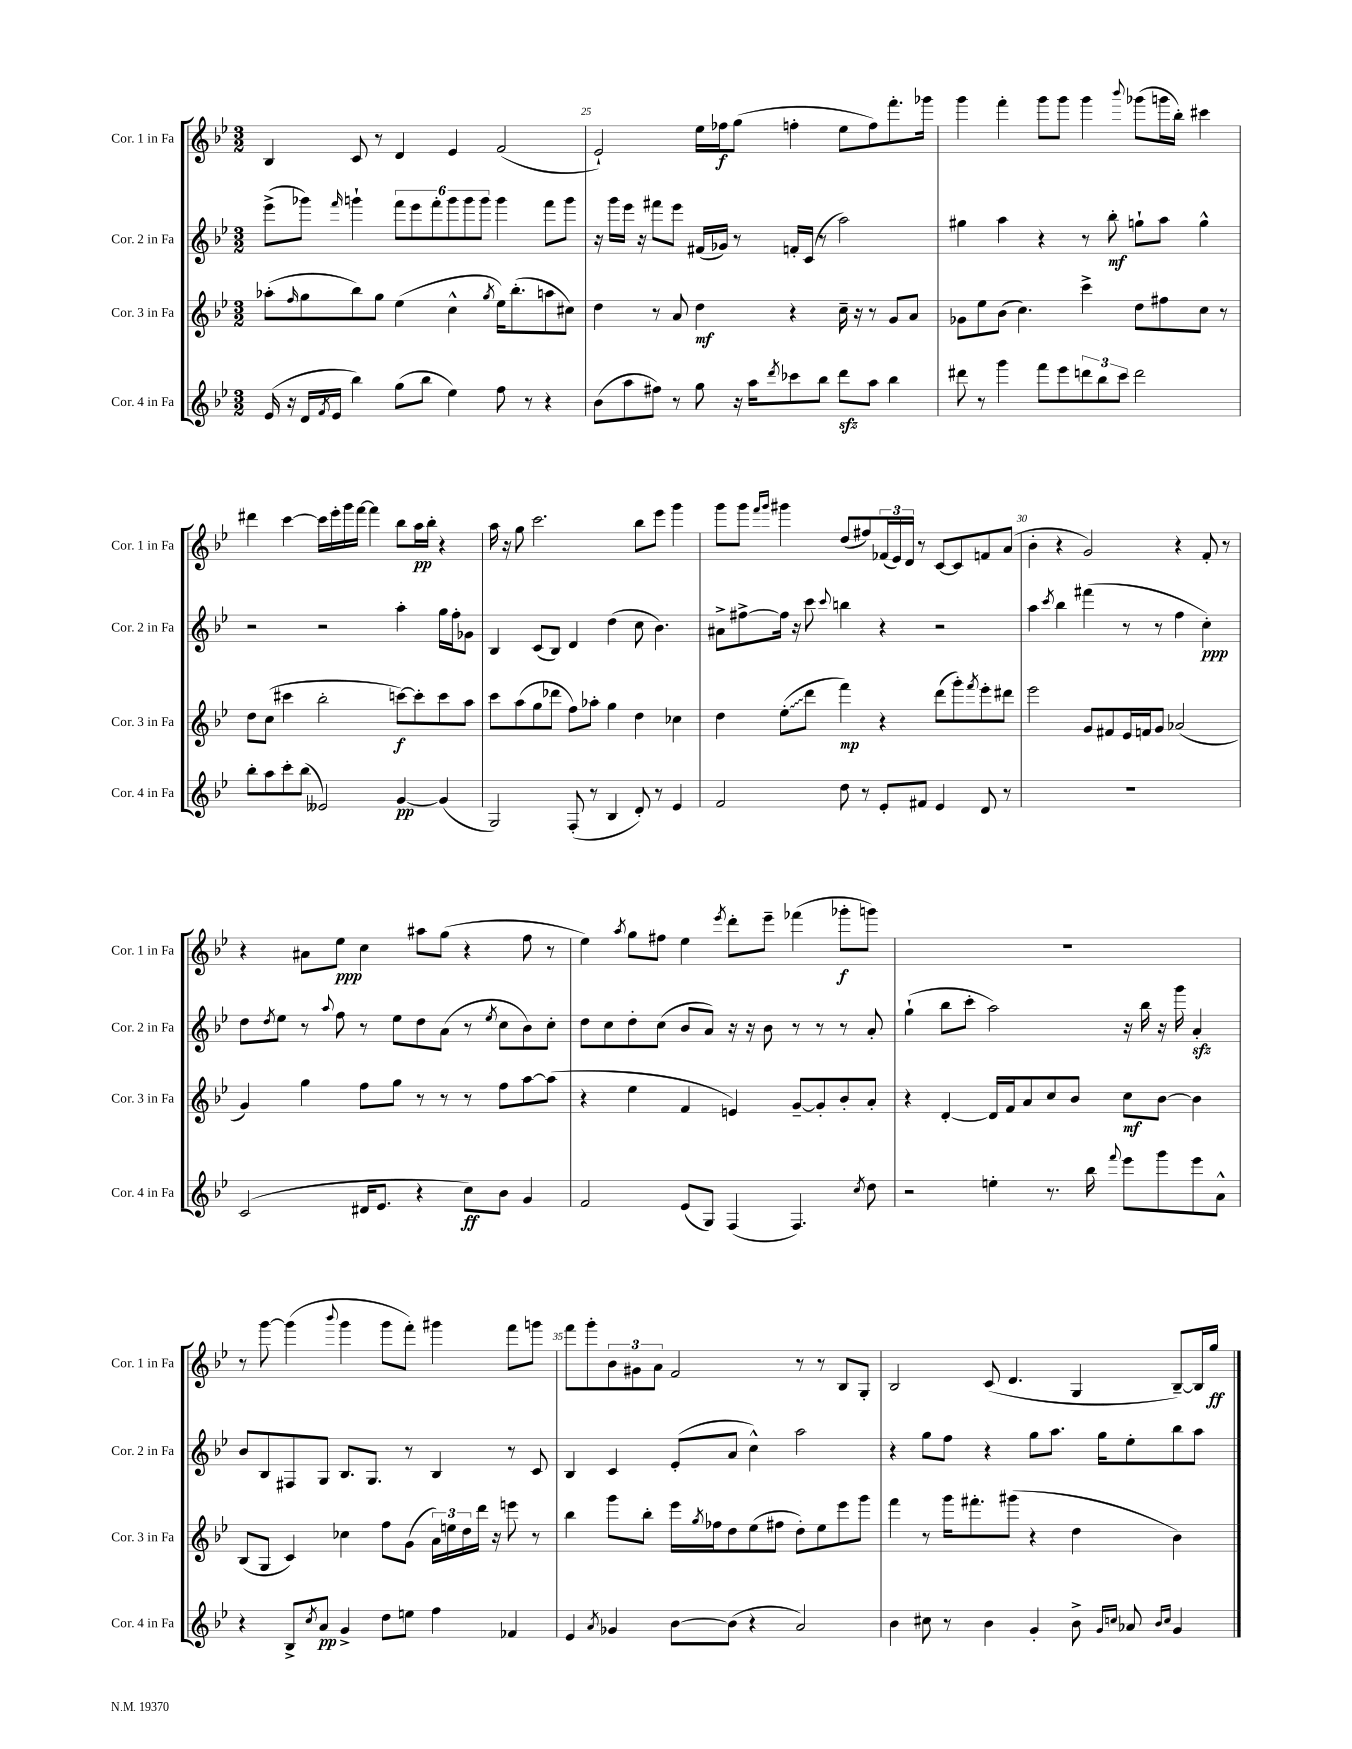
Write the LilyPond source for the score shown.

<<
\new StaffGroup <<
\new Staff = "s0" \with { instrumentName = "Cor. 1 in Fa" shortInstrumentName = "Cor. 1 in Fa" } {
    \clef treble \key bes \major \numericTimeSignature \time 3/2
    bes4 c'8 r8 d'4 ees'4 f'2( |
    ees'2-!) ees''16 fes''16\f g''8( f''4-. ees''8 f''8) f'''8.-. ges'''16 |
    g'''4 f'''4-. g'''8 g'''8 g'''4 \appoggiatura { bes'''8 } ges'''8( g'''16 bes''16-.) cis'''4 |
    dis'''4 c'''4~ c'''16 ees'''16-. g'''16 f'''16~ f'''4 bes''8 a''16\pp bes''16-. r4 |
    a''16 r16 g''8 c'''2. bes''8 ees'''8 g'''4 |
    g'''8 g'''8 \grace { f'''16 g'''16 } gis'''4 d''8( fis''8) \tuplet 3/2 { fes'16( ees'16) d'16 } r8 c'8~ c'8 f'8 a'8( |
    bes'4-. r4 g'2) r4 f'8-. r8 |
    r4 ais'8 ees''8\ppp c''4 ais''8 g''8( r4 f''8 r8 |
    ees''4) \acciaccatura { a''8 } g''8 fis''8 ees''4 \acciaccatura { ees'''8 } d'''8-. ees'''8-- fes'''4( ges'''8-.\f g'''8) |
    R1. |
    r8 g'''8~ g'''4( \appoggiatura { bes'''8 } g'''4 g'''8 f'''8-.) gis'''4 f'''8 g'''8 |
    f'''8 g'''8-. \tuplet 3/2 { bes'8 gis'8 a'8 } f'2 r8 r8 bes8 g8-. |
    bes2 c'8( d'4. g4 bes8~--) bes16 g''16\ff \bar "|." |
}
\new Staff = "s1" \with { instrumentName = "Cor. 2 in Fa" shortInstrumentName = "Cor. 2 in Fa" } {
    \clef treble \key bes \major \numericTimeSignature \time 3/2
    ees'''8->( ges'''8) \grace { f'''16 } g'''4-! \tuplet 6/4 { f'''8 ees'''8 f'''8-. g'''8 g'''8 g'''8 } g'''4 f'''8 g'''8 |
    r16 g'''16 ees'''16 r16 fis'''8 ees'''8 fis'16( ges'16) r8 f'16-. c'16( r8 a''2) |
    gis''4 a''4 r4 r8 bes''8-.\mf g''8-! a''8 g''4-^ |
    r2 r2 a''4-. g''16 f''16-. ges'8 |
    bes4 c'8( bes8) d'4 d''4( c''8 bes'4.) |
    ais'8-> fis''8~-> fis''16 r16 c'''8 \appoggiatura { c'''8 } b''4 r4 r2 |
    a''4 \acciaccatura { c'''8 } bes''4 fis'''4( r8 r8 f''4 c''4-.\ppp) |
    d''8 \acciaccatura { d''8 } ees''8 r8 \appoggiatura { a''8 } f''8 r8 ees''8 d''8 a'8( r8 \acciaccatura { ees''8 } c''8 bes'8) c''8-. |
    d''8 c''8 d''8-. c''8( bes'8 a'8) r16 r16 bes'8 r8 r8 r8 a'8-. |
    g''4-!( bes''8 c'''8-. a''2) r16 bes''16 r16 g'''16 a'4-.\sfz |
    bes'8 bes8 fis8 g8 bes8. g8. r8 bes4 r8 c'8 |
    bes4 c'4 ees'8-.( a'8 c''4-^) a''2 |
    r4 g''8 f''8 r4 g''8 a''8. g''16 ees''8-. bes''8 a''8 \bar "|." |
}
\new Staff = "s2" \with { instrumentName = "Cor. 3 in Fa" shortInstrumentName = "Cor. 3 in Fa" } {
    \clef treble \key bes \major \numericTimeSignature \time 3/2
    aes''8-.( \grace { f''16 } g''8 bes''8) g''8 ees''4( c''4-^ \acciaccatura { g''8 } ees''16) bes''8.-.( a''8 cis''8) |
    d''4 r8 a'8 d''4\mf r4 c''16-- r16 r8 g'8 a'8 |
    ges'8 ees''8 bes'8( c''4.) c'''4-> d''8 fis''8 c''8 r8 |
    d''8 c''8( cis'''4 bes''2-. c'''8~\f) c'''8-. c'''8 a''8 |
    c'''8 a''8( g''8 des'''8 f''8) aes''8-. g''4 d''4 ces''4 |
    d''4 \once \override Glissando.style = #'zigzag ees''8-.\glissando( d'''8 f'''4\mp) r4 d'''8( g'''8-.) \acciaccatura { f'''8 } ees'''8-. dis'''8 |
    ees'''2 g'8 fis'8 ees'16 f'16 g'8 aes'2( |
    g'4) g''4 f''8 g''8 r8 r8 r8 f''8 a''8~ a''8( |
    r4 ees''4 f'4 e'4) g'8~-- g'8-. bes'8-. a'8-. |
    r4 d'4~-. d'16 f'16 a'8 c''8 bes'8 c''8\mf bes'8~ bes'4 |
    bes8( g8 c'4) ces''4 f''8 g'8( \tuplet 3/2 { a'16) e''16 d''16 } d'''16 r16 e'''8 r8 |
    bes''4 g'''8 bes''8-. ees'''16 \acciaccatura { g''8 } fes''16 d''8 ees''8( fis''8 d''8-.) ees''8 ees'''8 g'''8 |
    f'''4 r8 g'''16 fis'''8.-. gis'''8( r4 d''4 bes'4) \bar "|." |
}
\new Staff = "s3" \with { instrumentName = "Cor. 4 in Fa" shortInstrumentName = "Cor. 4 in Fa" } {
    \clef treble \key bes \major \numericTimeSignature \time 3/2
    ees'16( r16 d'16 \acciaccatura { f'8 } ees'16 bes''4) g''8( bes''8 ees''4) f''8 r8 r4 |
    bes'8( a''8 fis''8) r8 g''8 r16 a''16 \acciaccatura { d'''8 } ces'''8 bes''8 d'''8\sfz a''8 bes''4 |
    dis'''8 r8 g'''4 f'''8 ees'''8 \tuplet 3/2 { d'''8 bes''8 c'''8 } d'''2 |
    bes''8-. a''8 c'''8-. bes''8( eeses'2) g'4~\pp g'4( |
    g2) f8-.( r8 bes4 d'8-.) r8 ees'4 |
    f'2 d''8 r8 ees'8-. fis'8 ees'4 d'8 r8 |
    R1. |
    c'2( dis'16 ees'8. r4 c''8\ff) bes'8 g'4 |
    f'2 ees'8( g8) f4( f4.) \acciaccatura { c''8 } d''8 |
    r2 e''4-. r8. bes''16 \appoggiatura { f'''8 } ees'''8 g'''8 ees'''8 a'8-^ |
    r4 bes8-> \acciaccatura { c''8 } a'8\pp g'4-> d''8 e''8 f''4 fes'4 |
    ees'4 \acciaccatura { a'8 } ges'4 bes'8~ bes'8( r4 a'2) |
    bes'4 cis''8 r8 bes'4 g'4-. bes'8-> \grace { g'16 c''16 } aes'8 \grace { bes'16 c''16 } g'4 \bar "|." |
}
>>
>>
\layout { \context { \Score currentBarNumber = #24 \override BarNumber.break-visibility = ##(#f #t #t) barNumberVisibility = #(every-nth-bar-number-visible 5) } }
